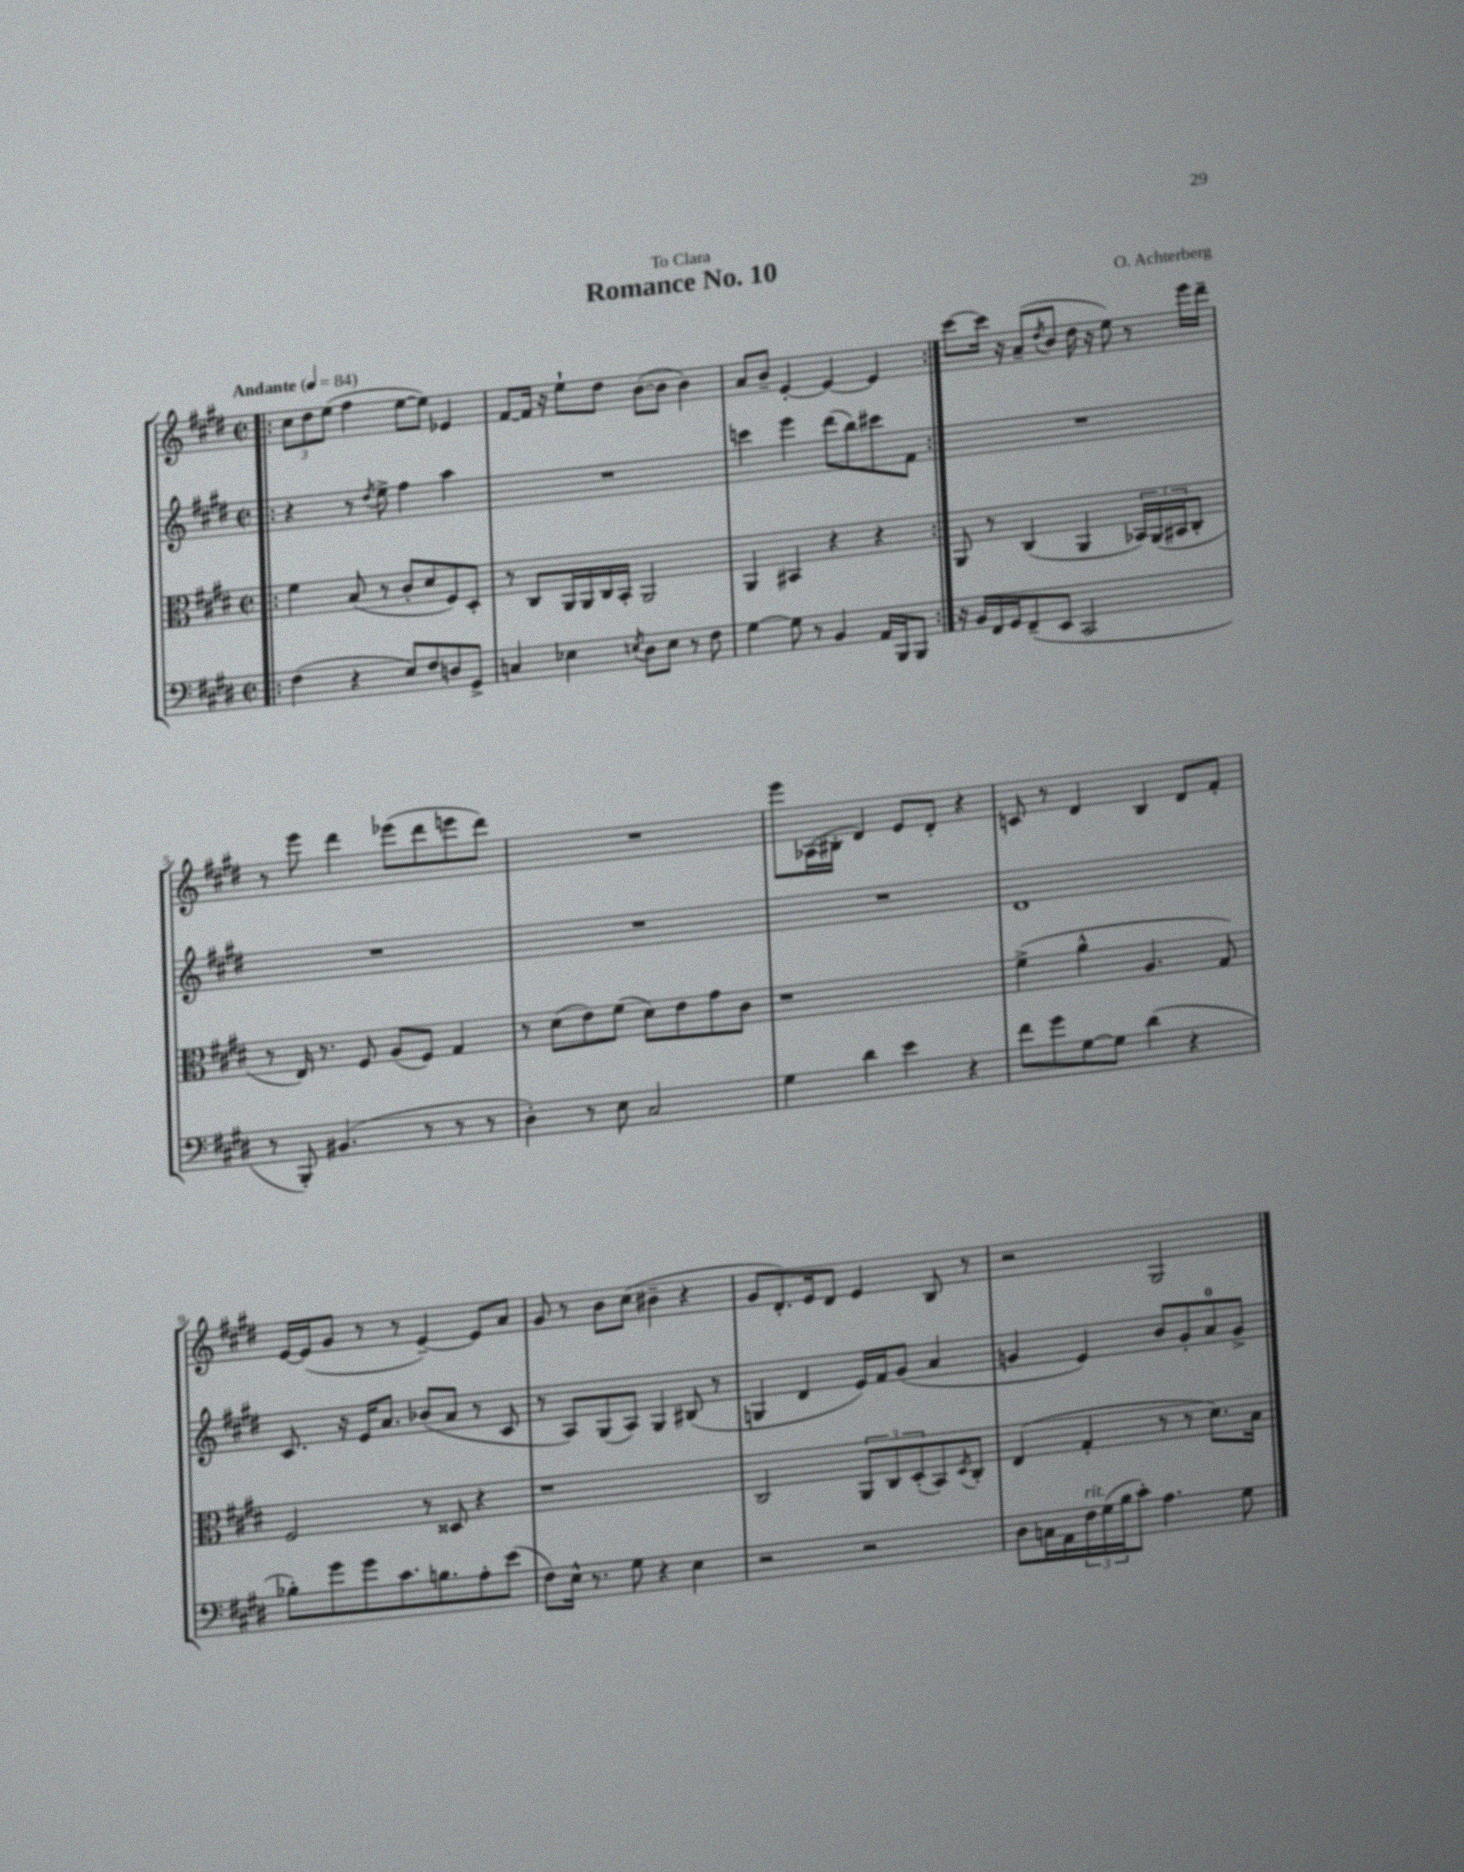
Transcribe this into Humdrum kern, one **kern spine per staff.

**kern	**kern	**kern	**kern
*staff4	*staff3	*staff2	*staff1
*clefF4	*clefC3	*clefG2	*clefG2
*k[f#c#g#d#]	*k[f#c#g#d#]	*k[f#c#g#d#]	*k[f#c#g#d#]
*M2/2	*M2/2	*M2/2	*M2/2
*met(c|)	*met(c|)	*met(c|)	*met(c|)
*MM84	*MM84	*MM84	*MM84
=!|:	=!|:	=!|:	=!|:
(4F#	4f#	4r	12cc#
.	.	.	12dd#
.	.	.	(12ee
4r	(8B	8r	4ff#
.	.	8qdd#	.
.	8r	8ee^	.
8E)	8c#'	4ff#	[8ee
8F#	8d#	.	8ee])
8D	8F#)	4aa	4e-
8GG#^	8D#'	.	.
=	=	=	=
4C	8r	1r	[8f#
.	8C#	.	16f#]
.	.	.	16r
4E-	16AA	.	8ee`
.	16AA	.	.
.	16C#	.	8dd#
.	16BB'	.	.
8qE	.	.	.
8D#	2AA	.	([8b
8E	.	.	8b]
8r	.	.	4b)
8F#	.	.	.
=	=	=	=
[4G#	4AA	4ccc	8a
.	.	.	8b~
8G#]	4BB#	4eee	[4e'
8r	.	.	.
4BB	4r	(8ddd#	4e_
.	.	8bb)	.
16AA	4r	8ccc#	4e]
16BBB	.	.	.
8BBB	.	8f#	.
=:|!	=:|!	=:|!	=:|!
16r	8AA	1r	[8ccc#
16BB	.	.	.
16FF#	8r	.	16ccc#]
16GG#	.	.	16r
(8FF#~	(4C#	.	(8a~
.	.	.	8qdd#
8EE	.	.	8b
2CC#	4AA	.	16dd#
.	.	.	16r
.	.	.	8ee)
.	24BB-)	.	8r
.	(24AA	.	.
.	24BB#	.	.
.	8C#'	.	16eee
.	.	.	16ddd#~
=	=	=	=
8r	8r	1r	8r
8BBB')	16E)	.	8eee
.	8.r	.	.
(4.BB#	.	.	4ddd#
.	8F#	.	.
.	(8A	.	(8eee-
8r	8F#)	.	8ddd#
8r	4G#	.	8eee
8r	.	.	8ddd#)
=	=	=	=
4D#')	8r	1r	1r
.	(8d#	.	.
8r	8e)	.	.
8E	(8f#	.	.
2C#	8d#)	.	.
.	8e	.	.
.	8g#	.	.
.	8c#	.	.
=	=	=	=
4G#	1r	1r	8eee
.	.	.	(16A-
.	.	.	16B#'
4d#	.	.	4d#)
4e	.	.	8e
.	.	.	8d#'
4r	.	.	4r
=	=	=	=
8f#	(4f#^	1d#	8c
8g#	.	.	8r
[8G#	4a^^	.	4d#
8G#]	.	.	.
(4d#	4.A	.	4B
4r	.	.	8d#
.	8G#)	.	8f#'
=	=	=	=
8B-')	2F#	8.c#	[16e
.	.	.	(16e]
8g#	.	.	8g#
.	.	16r	.
8g#	.	16e	8r
.	.	8.a	.
8.c#	.	.	8r
.	8r	(8b-	[4e~)
8.B	.	.	.
.	8D##	8a	.
8A'	4r	8r	8e]
(8e	.	8c#	8a
=	=	=	=
8F#)	1r	8r	8g#
16E^^	.	8A)	8r
8.r	.	.	.
.	.	(8G#	8b
8G#	.	8A)	(8cc#
4r	.	4G#	4b#~
4E	.	(8B#	4r
.	.	8r	.
=	=	=	=
2r	2C#	4G	8g#
.	.	.	8.d#')
.	.	4d#	.
.	.	.	16e
.	.	.	8d#
2r	12AA	16e)	4e
.	.	16f#	.
.	12C#	.	.
.	.	(8g#	.
.	(12D#'	.	.
.	8BB)	4a	8B
.	8qD#	.	.
.	8C#'	.	8r
=	=	=	=
8D#	(4E	4g	2r
16C	.	.	.
16AA	.	.	.
24F#	4G#'	4e)	.
(24G#	.	.	.
24B	.	.	.
8c#')	.	.	.
4.A	8r	8b	2G#
.	8r	8g'	.
.	8.d#)	8a	.
8G#	.	8g^	.
.	16B	.	.
==	==	==	==
*-	*-	*-	*-
